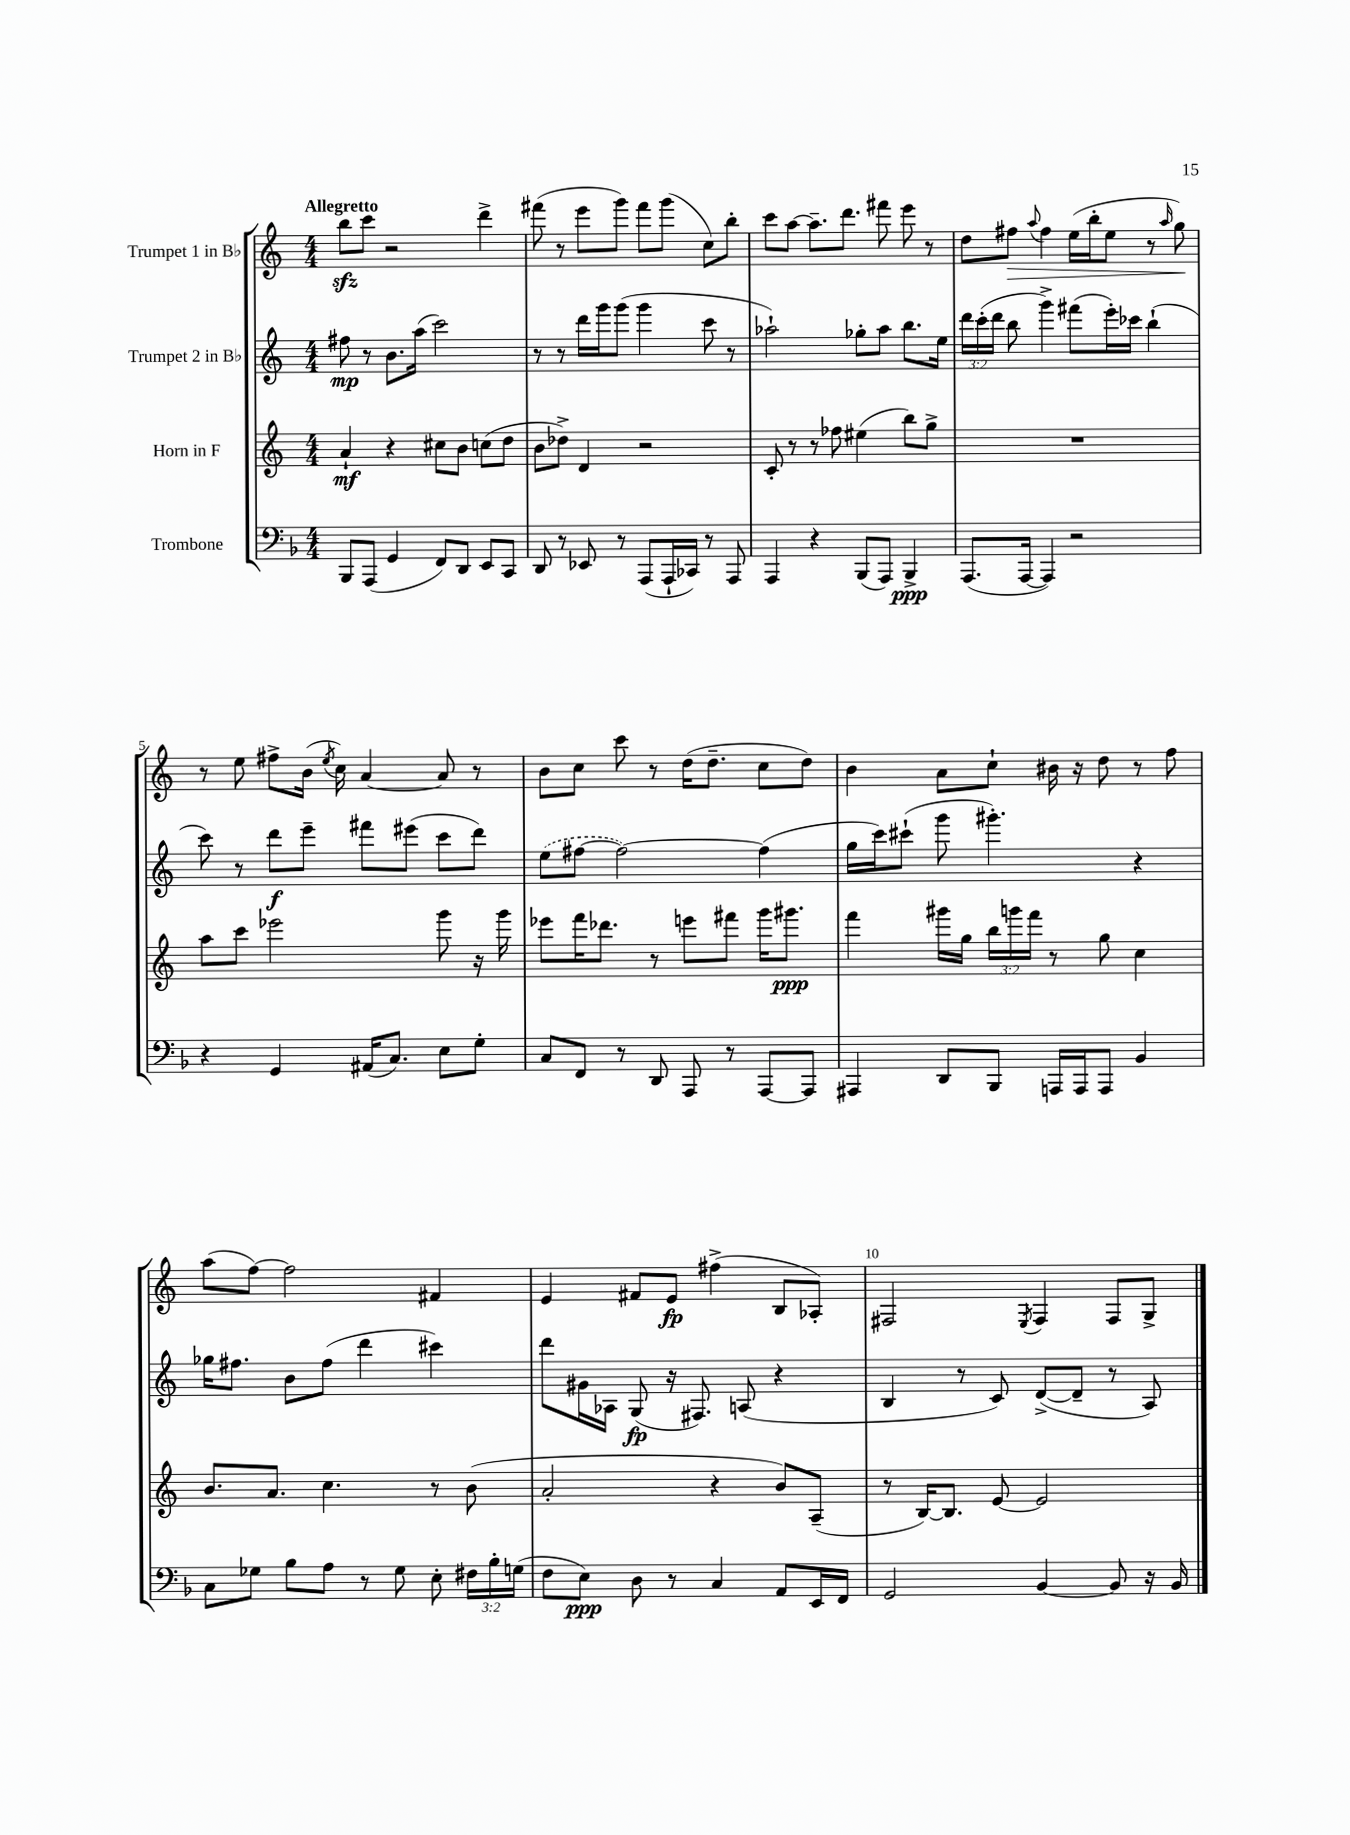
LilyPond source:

<<
\new StaffGroup <<
\new Staff = "s0" \with { instrumentName = "Trumpet 1 in Bb" } {
    \clef treble \key c \major \numericTimeSignature \time 4/4 \tempo "Allegretto"
    \autoBeamOff b''8[\sfz c'''8] r2 d'''4-> |
    fis'''8( r8 e'''8[ g'''8]) fis'''8[ g'''8]( c''8[) b''8]-. |
    c'''8[ a''8]~ a''8.[-- d'''8.] fis'''8 e'''8 r8 |
    d''8[ fis''8]\> \appoggiatura { a''8 } fis''4 e''16[( b''16-. e''8] r8 \grace { a''16 } g''8\!) |
    r8 e''8 fis''8[-> b'16]( \acciaccatura { e''8 } c''16) a'4~ a'8 r8 |
    b'8[ c''8] c'''8 r8 d''16[( d''8.]-- c''8[ d''8]) |
    b'4 a'8[ c''8]-! bis'16 r16 d''8 r8 f''8 |
    a''8[( f''8]~) f''2 fis'4 |
    e'4 fis'8[ e'8]\fp fis''4->( b8[ aes8]-.) |
    fis2 \acciaccatura { e8 } fis4 fis8[ g8]-> \bar "|." |
}
\new Staff = "s1" \with { instrumentName = "Trumpet 2 in Bb" } {
    \clef treble \key c \major \numericTimeSignature \time 4/4 \override Staff.TupletNumber.text = #tuplet-number::calc-fraction-text
    \autoBeamOff fis''8\mp r8 b'8.[ a''16]( c'''2) |
    r8 r8 d'''16[ g'''16 g'''8]( g'''4 c'''8 r8 |
    aes''2-!) ges''8[-. aes''8] b''8.[ e''16] |
    \tuplet 3/2 { d'''16[ c'''16-.( d'''16] } b''8 g'''4->) fis'''8[( e'''16-.) ces'''16] b''4-!( |
    c'''8) r8 d'''8[\f e'''8]-- fis'''8[ eis'''8]( c'''8[ d'''8]) |
    \once \slurDashed e''8[( fis''8]~ fis''2~) fis''4( |
    g''16[ c'''16) cis'''8]-!( g'''8 gis'''4.-.) r4 |
    ges''16[ fis''8.] b'8[ fis''8]( d'''4 cis'''4) |
    d'''8[ gis'16 aes16] g8\fp( r16 fis8.) a8( r4 |
    b4 r8 c'8) d'8[~->( d'8]-- r8 a8) \bar "|." |
}
\new Staff = "s2" \with { instrumentName = "Horn in F" } {
    \clef treble \key c \major \numericTimeSignature \time 4/4 \override Staff.TupletNumber.text = #tuplet-number::calc-fraction-text
    \autoBeamOff a'4-!\mf r4 cis''8[ b'8] c''8[( d''8] |
    b'8[ des''8]->) d'4 r2 |
    c'8-. r8 r8 fes''8 eis''4( b''8[) g''8]-> |
    R1 |
    a''8[ c'''8] ees'''2 g'''8 r16 g'''16 |
    ees'''8[ f'''16 des'''8.] r8 e'''8[ fis'''8] g'''16[ gis'''8.]\ppp |
    f'''4 gis'''16[ g''16] \tuplet 3/2 { b''16[ g'''16 f'''16] } r8 g''8 c''4 |
    b'8.[ a'8.] c''4. r8 b'8( |
    a'2-. r4 b'8[) a8]--( |
    r8 b16[~) b8.] e'8~ e'2 \bar "|." |
}
\new Staff = "s3" \with { instrumentName = "Trombone" } {
    \clef bass \key f \major \numericTimeSignature \time 4/4 \override Staff.TupletNumber.text = #tuplet-number::calc-fraction-text
    \autoBeamOff bes,,8[ a,,8]( g,4 f,8[) d,8] e,8[ c,8] |
    d,8 r8 ees,8 r8 a,,8[( a,,16-! ces,16]) r8 a,,8 |
    a,,4 r4 bes,,8[( a,,8]) bes,,4->\ppp |
    a,,8.[( a,,16]~ a,,4) r2 |
    r4 g,4 ais,16[( c8.]) e8[ g8]-. |
    c8[ f,8] r8 d,8 a,,8 r8 a,,8[~ a,,8] |
    ais,,4 d,8[ bes,,8] a,,16[ a,,16 a,,8] bes,4 |
    c8[ ges8] bes8[ a8] r8 ges8 e8-. \tuplet 3/2 { fis16[ bes16-. g16]( } |
    f8[ e8]\ppp) d8 r8 c4 a,8[ e,16 f,16] |
    g,2 bes,4~ bes,8 r16 bes,16 \bar "|." |
}
>>
>>
\layout { \context { \Score \override BarNumber.break-visibility = ##(#f #t #t) barNumberVisibility = #(every-nth-bar-number-visible 5) } }
